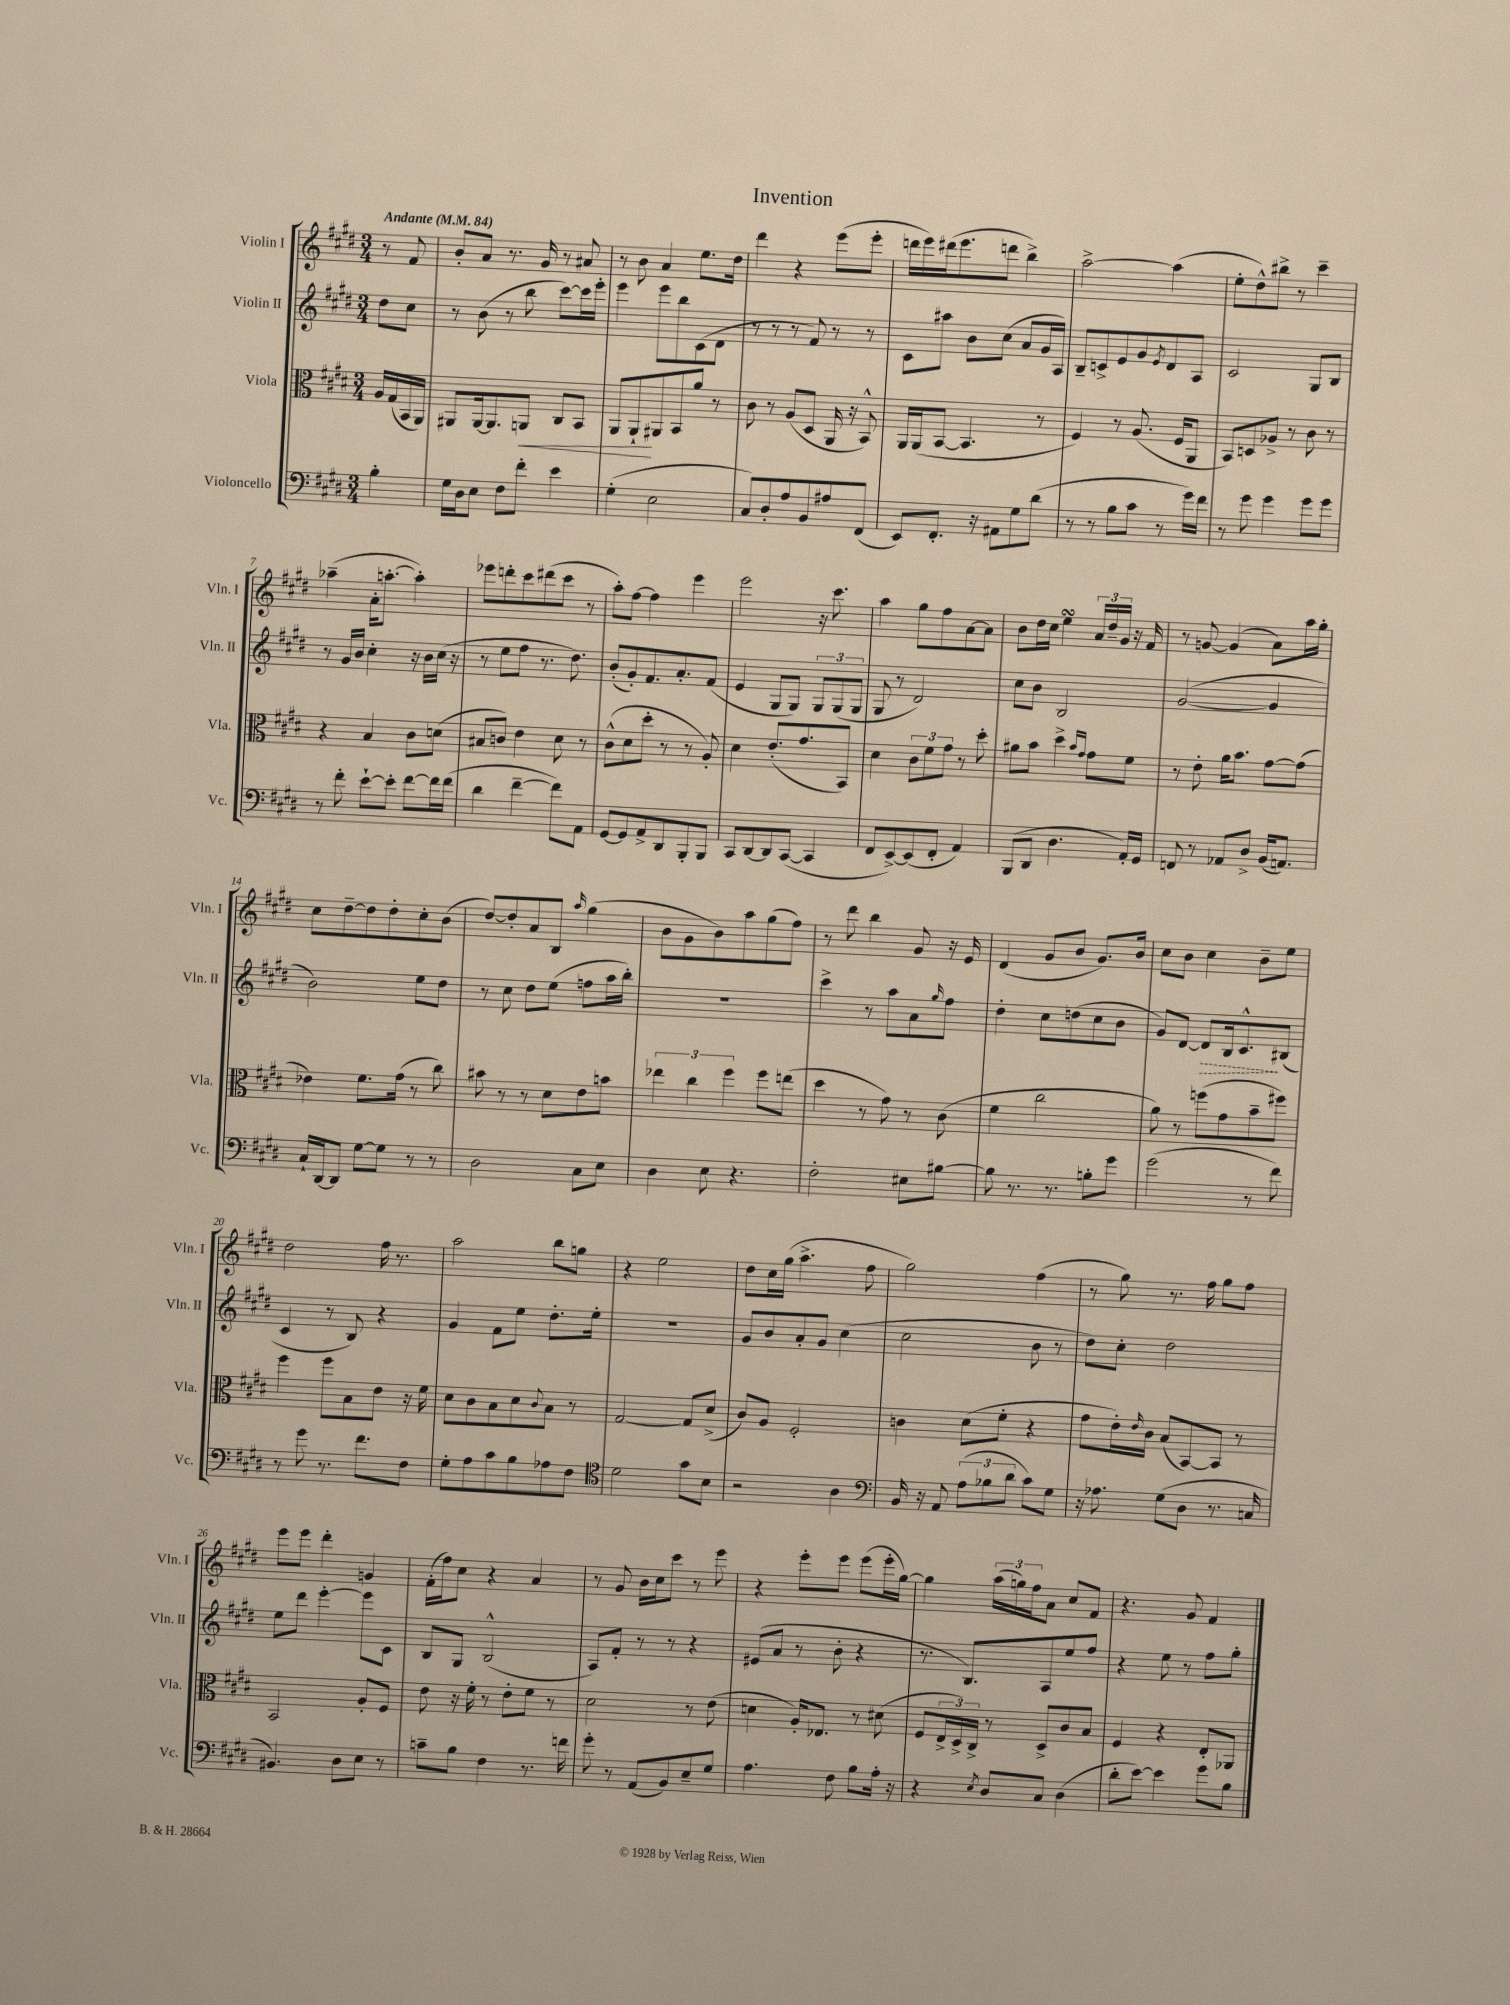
\header { title = "Invention" }
<<
\new StaffGroup <<
\new Staff = "s0" \with { instrumentName = "Violin I" shortInstrumentName = "Vln. I" } {
    \clef treble \key e \major \numericTimeSignature \time 3/4 \partial 4 \tempo "Andante" 4 = 84
    r8 fis'8 |
    b'8-. a'8 r8. gis'16 r8 ais'8 |
    r8 b'8 a'4 e''8. dis''16 |
    dis'''4 r4 e'''8( e'''8-. |
    d'''16 e'''16) dis'''16( e'''8. d'''8 b''4->) |
    a''2~-> a''4( |
    e''8-. dis''8-^) bis''8-> r8 cis'''4-- |
    aes''4--( a'16-. a''8.~-. a''4-.) |
    ees'''8 d'''8-. cis'''8 dis'''8( cis'''8 r8 |
    a''8-.) fis''8~ fis''4 e'''4 |
    e'''2 r16 cis'''8. |
    a''4 gis''8 fis''8 a'8~ a'8 |
    b'8 dis''16 cis''16 e''4\turn \tuplet 3/2 { a'16 dis''16-- gis'16 } r16 fis'16 |
    r8 g'8~ g'4( a'8) a''16 gis''16-. |
    cis''8 dis''8~-- dis''8 dis''8-. cis''8-. b'8( |
    dis''8~) dis''8-. a'8 b8 \grace { a''16 } gis''4( |
    b'8 gis'8 b'8) a''8 gis''8( fis''8) |
    r8 dis'''8 b''4 gis'8 r16 e'16 |
    dis'4( gis'8 b'8 gis'8.) b'16 |
    cis''8 b'8 cis''4 b'8-- e''8 |
    dis''2 fis''16 r8. |
    a''2 b''8 g''8 |
    r4 e''2 |
    dis''8 cis''16 gis''16( a''4.-> fis''8 |
    gis''2) fis''4( |
    r8 gis''8) r8. fis''16 gis''8 fis''8 |
    e'''8 e'''8 dis'''4-. g'4 |
    fis'16-.( fis''16) cis''8 r4 a'4 |
    r8 gis'8 b'16 cis''16 cis'''8 r8 e'''8 |
    r4 e'''8-. e'''8 e'''8( e'''16-. gis''16~) |
    gis''4 \tuplet 3/2 { a''16( g''16) fis''16 } a'8 cis''8 fis'8 |
    r4. gis'8 fis'4 \bar "|." |
}
\new Staff = "s1" \with { instrumentName = "Violin II" shortInstrumentName = "Vln. II" } {
    \clef treble \key e \major \numericTimeSignature \time 3/4 \partial 4
    dis''8 cis''8 |
    r8 b'8( r8 b''8 cis'''8~) cis'''16 e'''16-. |
    e'''4 e'''8 b''8 cis'8( dis'8 |
    r8 r8 r8 fis'8) r8 r8 |
    cis'8 ais''8 b'8 cis''8( a'8 gis'16 a16) |
    b8-- c'8-> e'8 gis'8 \acciaccatura { e'8 } dis'8 a8 |
    cis'2 gis8 b8 |
    r8 gis'16 b'16 cis''4-. r16 b'16 cis''16( r16 |
    r8 e''8 fis''8 r8. dis''8.) |
    b'8-.( gis'8-.) fis'8. a'8.-. fis'8( |
    e'4 gis8 gis8) \tuplet 3/2 { gis8 gis8( gis8 } |
    gis8 r8 dis'2) |
    cis''8 b'8 b2 |
    gis'2~( gis'4 |
    b'2) e''8 dis''8 |
    r8 cis''8 dis''8 e''8( f''8 a''16 b''16-.) |
    R2. |
    cis'''4-> r8 a''8 a'8 \grace { gis''16 } fis''8 |
    dis''4-. cis''8 d''8( cis''8 b'8 |
    gis'8) dis'8~ \once \override Hairpin.style = #'dashed-line dis'8\> b16 cis'8.-^\! bis8( |
    cis'4 r8 b8) r4 |
    gis'4 fis'8 e''8 dis''8.-. e''16-. |
    R2. |
    gis'8 b'8 a'8-. gis'8 cis''4( |
    cis''2 b'8 r8 |
    dis''8) cis''8-. dis''2 |
    e''8 dis'''8 e'''4~-. e'''8 cis'8 |
    b8 gis8 b2-^( |
    a8) fis'8-. r8 r8 r4 |
    eis'8( a'8 r8 b'8-. r4 |
    r8. b8.) a8 e''8 fis''8 |
    r4 e''8 r8 fis''8 gis''8-. \bar "|." |
}
\new Staff = "s2" \with { instrumentName = "Viola" shortInstrumentName = "Vla." } {
    \clef alto \key e \major \numericTimeSignature \time 3/4 \partial 4
    a16 gis16( b,16 a,16) |
    ais,8 ais,16~ ais,8. a,8\< cis8 b,8 |
    a,8 a,8-!\! ais,8 b,8 a'8 r8 |
    cis'8 r8 a8( dis8 a,16 r16 b,8-^) |
    a,16 a,16( b,8~ b,4. r8 |
    fis4) r8 a8.( fis16 a,8 |
    b,8) d8 aes8-> r8 cis'8 r8 |
    r4 b4 cis'8 d'8( |
    bis8 c'8) e'4 dis'8 r8 |
    cis'8-^( dis'8 dis''8-. r8 r8 a8-.) |
    dis'4 e'8.-.( gis'8. b,8) |
    dis'4 \tuplet 3/2 { cis'8 fis'8 gis'8 } r8 dis''8-. |
    ais'8 b'8 dis''4-> \grace { b'16 gis'16 } gis'8 fis'8 |
    r8 e'8-. a'16 b'8. gis'8~ gis'8( |
    ees'4) fis'8. gis'16( r8 cis''8) |
    bis'8 r8 r8 dis'8 e'8 b'8 |
    \tuplet 3/2 { ees''4 cis''4 fis''4 } fis''8 e''8( |
    dis''4 r8 gis'8) r8 cis'8( |
    fis'4 cis''2 |
    a'8) r8 f''8( gis'8 b'8-- fis''8) |
    fis''4 fis''8 b8 e'8 r16 fis'16 |
    dis'8 cis'8 b8 dis'8 \appoggiatura { cis'8 } b8 r8 |
    gis2~ gis8 dis'8->( |
    cis'8) a8 fis2-. |
    c'4 dis'8( fis'8-. r4 |
    gis'8 e'16-.) \grace { e'16 } cis'16 b8( b,8~) b,8 r8 |
    b,2 a8-. fis8 |
    e'8 r16 fis'16-. r8 e'8-. fis'8 r8 |
    dis'2 r8 e'8( |
    d'4 a16-.) ees8. r8 dis'8( |
    fis8 \tuplet 3/2 { e16-> dis16->) cis16-> } r8 dis8-> cis'8 b8 |
    fis4 r4 e8-. aes,8 \bar "|." |
}
\new Staff = "s3" \with { instrumentName = "Violoncello" shortInstrumentName = "Vc." } {
    \clef bass \key e \major \numericTimeSignature \time 3/4 \partial 4
    b4-. |
    gis16 dis16 e8 fis8 fis'8-. e'4 |
    gis4-.( e2 |
    cis8) dis8-. a8 b,8 ais8 fis,8( |
    e,8) fis,8.-. r16 ais,8 gis8 dis'8( |
    r8 r8 b8 cis'8 r8 gis'16) fis'16 |
    r8 gis'8 gis'4 gis'8 gis'8 |
    r8 fis'8-. e'8~-! e'8-. fis'8~ fis'16 fis'16( |
    dis'4 fis'4~-- fis'8) a,8 |
    gis,8~ gis,8 a,8-> dis,8 b,,8-. b,,8 |
    cis,8 dis,8~ dis,8 cis,8~( cis,4 |
    fis,8 e,8~->) e,8( fis,8-. a,4) |
    b,,8( dis,8 dis4. a,16-.) gis,16 |
    f,8 r8 aes,8 dis8-> b,16( a,8.) |
    cis16-! dis,16~ dis,8 gis8~ gis8 r8 r8 |
    dis2 cis8 e8 |
    dis4 e8 r4. |
    fis2-. eis8 bis8~ |
    bis8 r8. r8. b8-. gis'8 |
    gis'2( r8 fis'8) |
    r8 gis'8 r8. fis'8. fis8 |
    gis8-. a8 cis'8 b8 aes8 fis8 |
    \clef tenor dis'2 gis'8 b8 |
    r2 a4 |
    \clef bass b,16 r16 a,8 \tuplet 3/2 { a8( bes8 dis'8 } cis'8) gis8 |
    r16 aes8. gis8( dis8 r8. c16 |
    bis,4.) dis8 e8 r8 |
    c'8-- b8 fis4 r8. f'16 |
    gis'8-. r8 a,8( b,8) e8-- gis8 |
    a4. fis8 b8 a16-. r16 |
    r4 \acciaccatura { e8 } dis8 cis8 dis4( |
    dis'8-. e'8~) e'4 gis'8 b8 \bar "|." |
}
>>
>>
